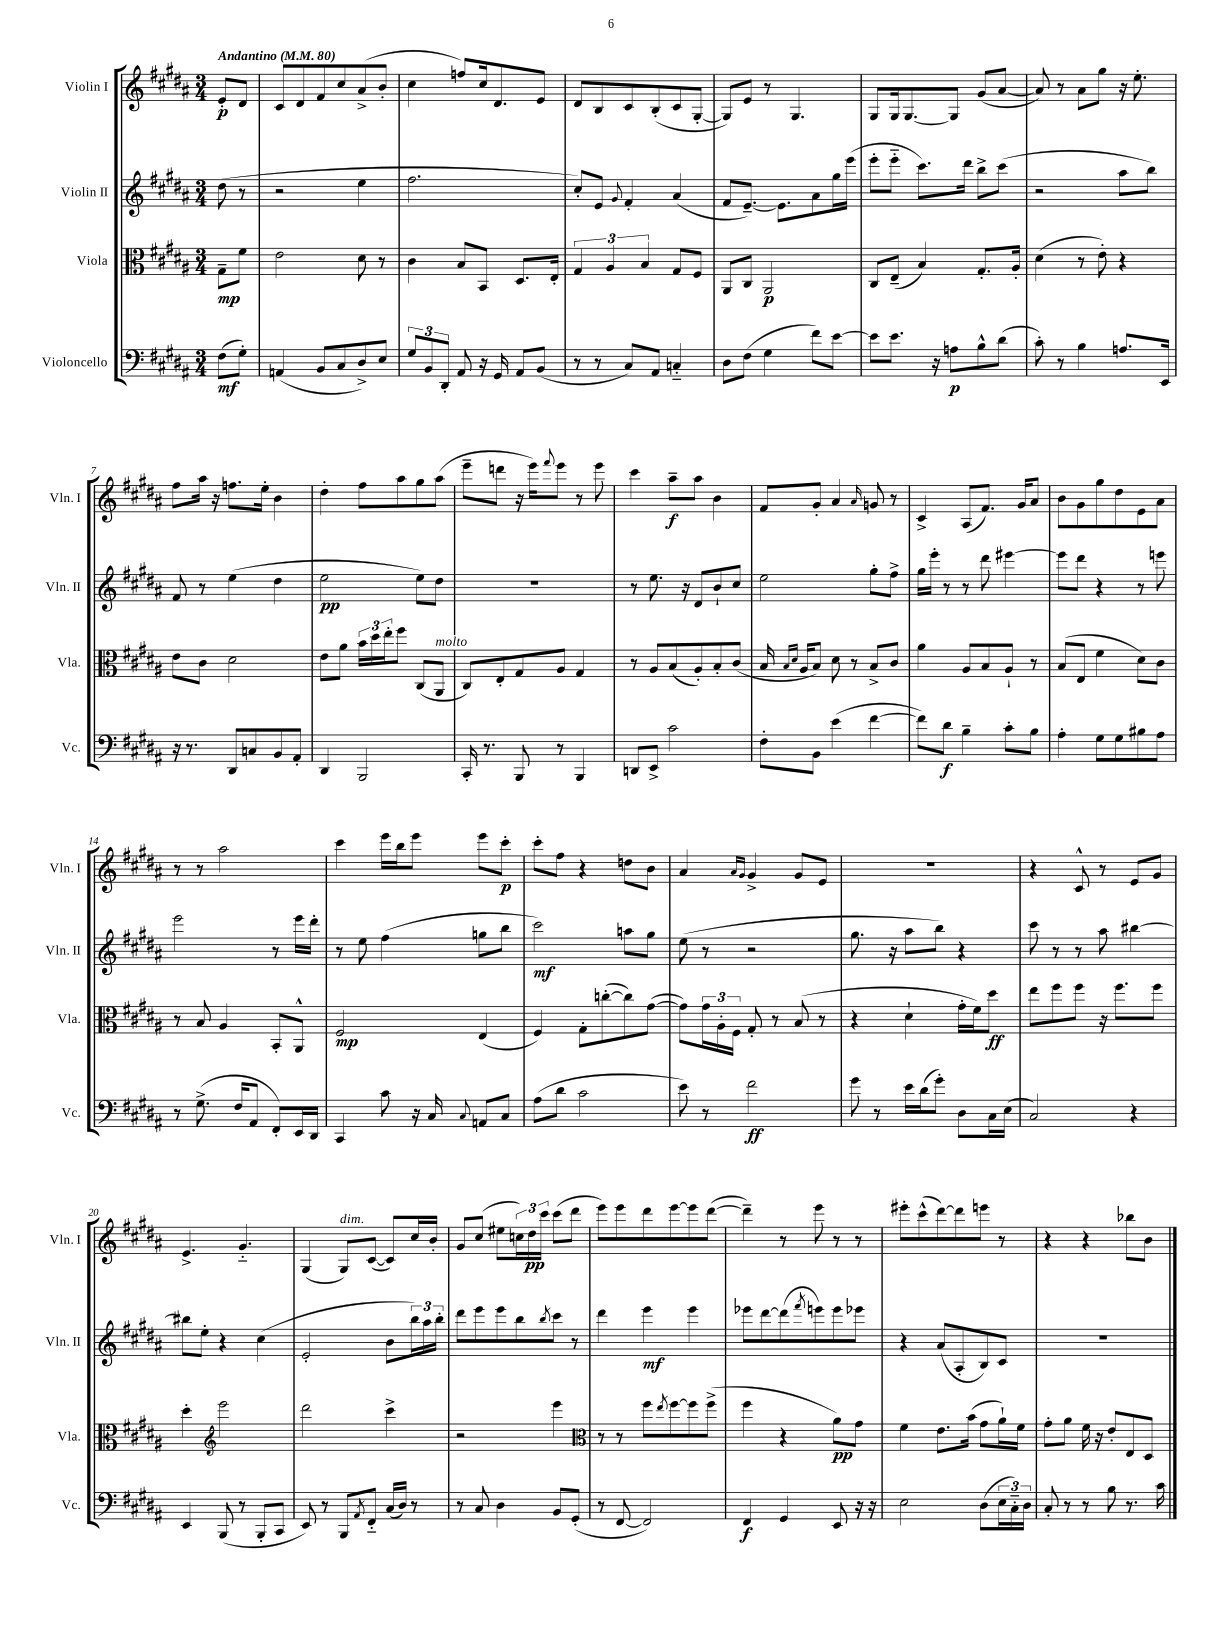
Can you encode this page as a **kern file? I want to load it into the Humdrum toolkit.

**kern	**kern	**kern	**kern
*staff4	*staff3	*staff2	*staff1
*clefF4	*clefC3	*clefG2	*clefG2
*k[f#c#g#d#a#]	*k[f#c#g#d#a#]	*k[f#c#g#d#a#]	*k[f#c#g#d#a#]
*M3/4	*M3/4	*M3/4	*M3/4
*MM80	*MM80	*MM80	*MM80
(8F#	8G#~	(8dd#	8e'
8G#')	8f#	8r	8d#
=	=	=	=
(4AA	2e	2r	8c#
.	.	.	8d#
8BB	.	.	8f#
8C#	.	.	8cc#
8D#^)	8d#	4ee	(8a#^
8E	8r	.	8b'
=	=	=	=
12G#	4c#	2.ff#	4cc#
12BB	.	.	.
12DD#'	.	.	.
8AA#	8B	.	8ff)
16r	8BB	.	16cc#
16GG#	.	.	8.d#
8AA#	8.D#	.	.
(8BB	.	.	8e
.	16E'	.	.
=	=	=	=
8r	6G#	8cc#')	8d#
8r	.	8e	8B
.	6A#	.	.
.	.	8qqg#	.
8C#)	.	4f#'	8c#
.	6B	.	.
8AA#	.	.	(8B'
4C'~	8G#	(4a#	8c#
.	8F#	.	[8G#'
=	=	=	=
8D#	8AA#	8f#	8G#])
(8F#	8C#	[8.e~)	8e
4G#	2AA#	.	8r
.	.	8.e]	.
.	.	.	4.G#
8f#)	.	8a#	.
[8e	.	16gg#	.
.	.	(16eee	.
=	=	=	=
8e]	8C#	8eee'	8G#
8.e	(8E~	8eee'~	16G#
.	.	.	[8.G#
.	4B)	8.ccc#)	.
16r	.	.	.
8A	.	.	8G#]
.	.	16ddd#	.
8B^^	8.G#'	8bb^	(8g#
(8d#	.	(8ccc#	[8a#
.	16A#'	.	.
=	=	=	=
8c#')	(4d#	2r	8a#])
8r	.	.	8r
4B	8r	.	8a#
.	8e')	.	8gg#
8.A	4r	8aa#	16r
.	.	.	8.ee'
.	.	8bb)	.
16EE	.	.	.
=	=	=	=
16r	8e	8f#	8ff#
8.r	.	.	.
.	8c#	8r	16aa#
.	.	.	16r
8DD#	2d#	(4ee	8.ff
8C	.	.	.
.	.	.	16ee'
8BB	.	4dd#	4b
8AA#'	.	.	.
=	=	=	=
4DD#	8e	2ee	4dd#'
.	8a#	.	.
2BBB	24b	.	8ff#
.	24dd#	.	.
.	24ee'	.	.
.	8ff#	.	8aa#
.	(8C#	8ee)	8gg#
.	8AA#	8dd#	(8aa#
=	=	=	=
16CC#'	8C#)	2.r	8eee~
8.r	.	.	.
.	8E'	.	8ddd
8BBB	8G#	.	16r
.	.	.	16eee)
.	.	.	8qqfff#
8r	8A#	.	8eee
4BBB	4G#	.	8r
.	.	.	8eee
=	=	=	=
8DD	8r	8r	4ccc#
8EE^	8A#	8.ee	.
2c#	(8B	.	8aa#~
.	.	16r	.
.	8A#')	8d#	8aa#
.	8B'	8b`	4b
.	(8c#	8cc#	.
=	=	=	=
8F#'	16B	2ee	8f#
.	16qqB	.	.
.	16qqd#	.	.
.	16A#	.	.
8BB	8B)	.	8g#'
(4e	8d#	.	4a#
.	8r	.	.
.	.	.	16qqa#
[4f#	8B^	8gg#'	8g
.	8c#	8ff#^	8r
=	=	=	=
8f#])	4a#	16gg#	4c#^
.	.	16eee'	.
8d#	.	8r	.
4B~	8A#	8r	(8A#
.	8B	8ddd#	8.f#)
8c#'	8A#`	[4eee#	.
.	.	.	16g#
8B	8r	.	8a#
=	=	=	=
4A#'	(8B	8eee#]	8b
.	8E	8ddd#	8g#
8G#	4f#	4r	8gg#
8G#	.	.	8dd#
8B#	8d#)	8r	8e
8A#	8c#	8eee	8a#
=	=	=	=
8r	8r	2eee	8r
(8.G#^	8B	.	8r
.	4A#	.	2aa#
16F#	.	.	.
8AA#	.	.	.
8FF#')	8BB'	8r	.
16EE	8AA#^^	16eee	.
16DD#	.	16ddd#'	.
=	=	=	=
4CC#	2F#	8r	4ccc#
.	.	8ee	.
8c#	.	(4ff#	16eee
.	.	.	16bb
16r	.	.	8eee
16C#	.	.	.
8qqC#	.	.	.
8AA	(4E	8gg	8eee
8C#	.	8bb	8ccc#'
=	=	=	=
(8A#	4F#)	2ccc#)	8ccc#'
8d#	.	.	8ff#
2c#	8G#'	.	4r
.	([8cc'	.	.
.	8cc])	8aa	8dd
.	([8g#	8gg#	8b
=	=	=	=
8e)	8g#])	(8ee	4a#
8r	24g#	8r	.
.	24A#'	.	.
.	24F#	.	.
.	.	.	16qqa#
.	.	.	16qqg#
2f#	8G#'	2r	4g#^
.	8r	.	.
.	(8B	.	8g#
.	8r	.	8e
=	=	=	=
8g#	4r	8.gg#	2.r
8r	.	.	.
.	.	16r	.
16e	4d#`	8aa#	.
(16d#	.	.	.
8g#')	.	8bb)	.
8D#	16g#'	4r	.
.	16f#)	.	.
16C#	8dd#	.	.
(16E	.	.	.
=	=	=	=
2C#)	8ee	8ccc#	4r
.	8ff#	8r	.
.	8ff#	8r	8c#^^
.	16r	8aa#	8r
.	8.ff#	.	.
4r	.	[4bb#	8e
.	8ff#	.	8g#
=	=	=	=
4EE	4dd#'	8bb#]	4.e^
.	.	8ee'	.
*	*clefG2	*	*
(8BBB	2eee	4r	.
8r	.	.	4.g#'~
8BBB'	.	(4cc#	.
8CC#	.	.	.
=	=	=	=
8EE)	2ddd#	2e'	(4G#
8r	.	.	.
8BBB	.	.	8G#)
8qAA#	.	.	.
8FF#'~	.	.	([8c#
(16C#	4ccc#^	8b	8c#])
16D#)	.	.	.
8r	.	24bb)	16cc#
.	.	24aa#	.
.	.	.	16b'
.	.	24bb'	.
=	=	=	=
8r	2r	8ddd#	8g#
8C#	.	8eee	(8cc#
4D#	.	8eee	8ee#
.	.	8bb	24cc)
.	.	.	24dd#
.	.	.	24ccc#
.	.	8qbb	.
8BB	4eee	8ccc#	(8ccc#
(8GG#'	.	8r	8ddd#
=	=	=	=
*	*clefC3	*	*
8r	8r	4ddd#	8eee)
[8FF#	8r	.	8eee
2FF#])	8ff#	4eee	8ddd#
.	8qee	.	.
.	[8ff#	.	[8eee
.	8ff#]	4eee	8eee]
.	(8ff#^	.	([8ddd#
=	=	=	=
4FF#	4ff#	8eee-	4ddd#~])
.	.	[8ddd#	.
4GG#	4r	(8ddd#]	8r
.	.	8qfff#	.
.	.	8eee)	8eee
8EE	8a#)	8eee	8r
16r	8g#	8eee-	8r
16r	.	.	.
=	=	=	=
2E	4f#	4r	8eee#'
.	.	.	(8ccc#^^
.	8.e	(8a#	[8ddd#)
.	.	8A#'	8ddd#]
.	(16b	.	.
(8D#	8g#	8B)	8eee
24E	16a#`)	8c#	8r
24C#'~)	.	.	.
.	16f#	.	.
24D#	.	.	.
=	=	=	=
8C#'	8g#'	2.r	4r
8r	8a#	.	.
8r	16f#	.	4r
.	16r	.	.
8B	8e'	.	.
8.r	8E	.	8bb-
.	8D#	.	8b
16c#	.	.	.
==	==	==	==
*-	*-	*-	*-
